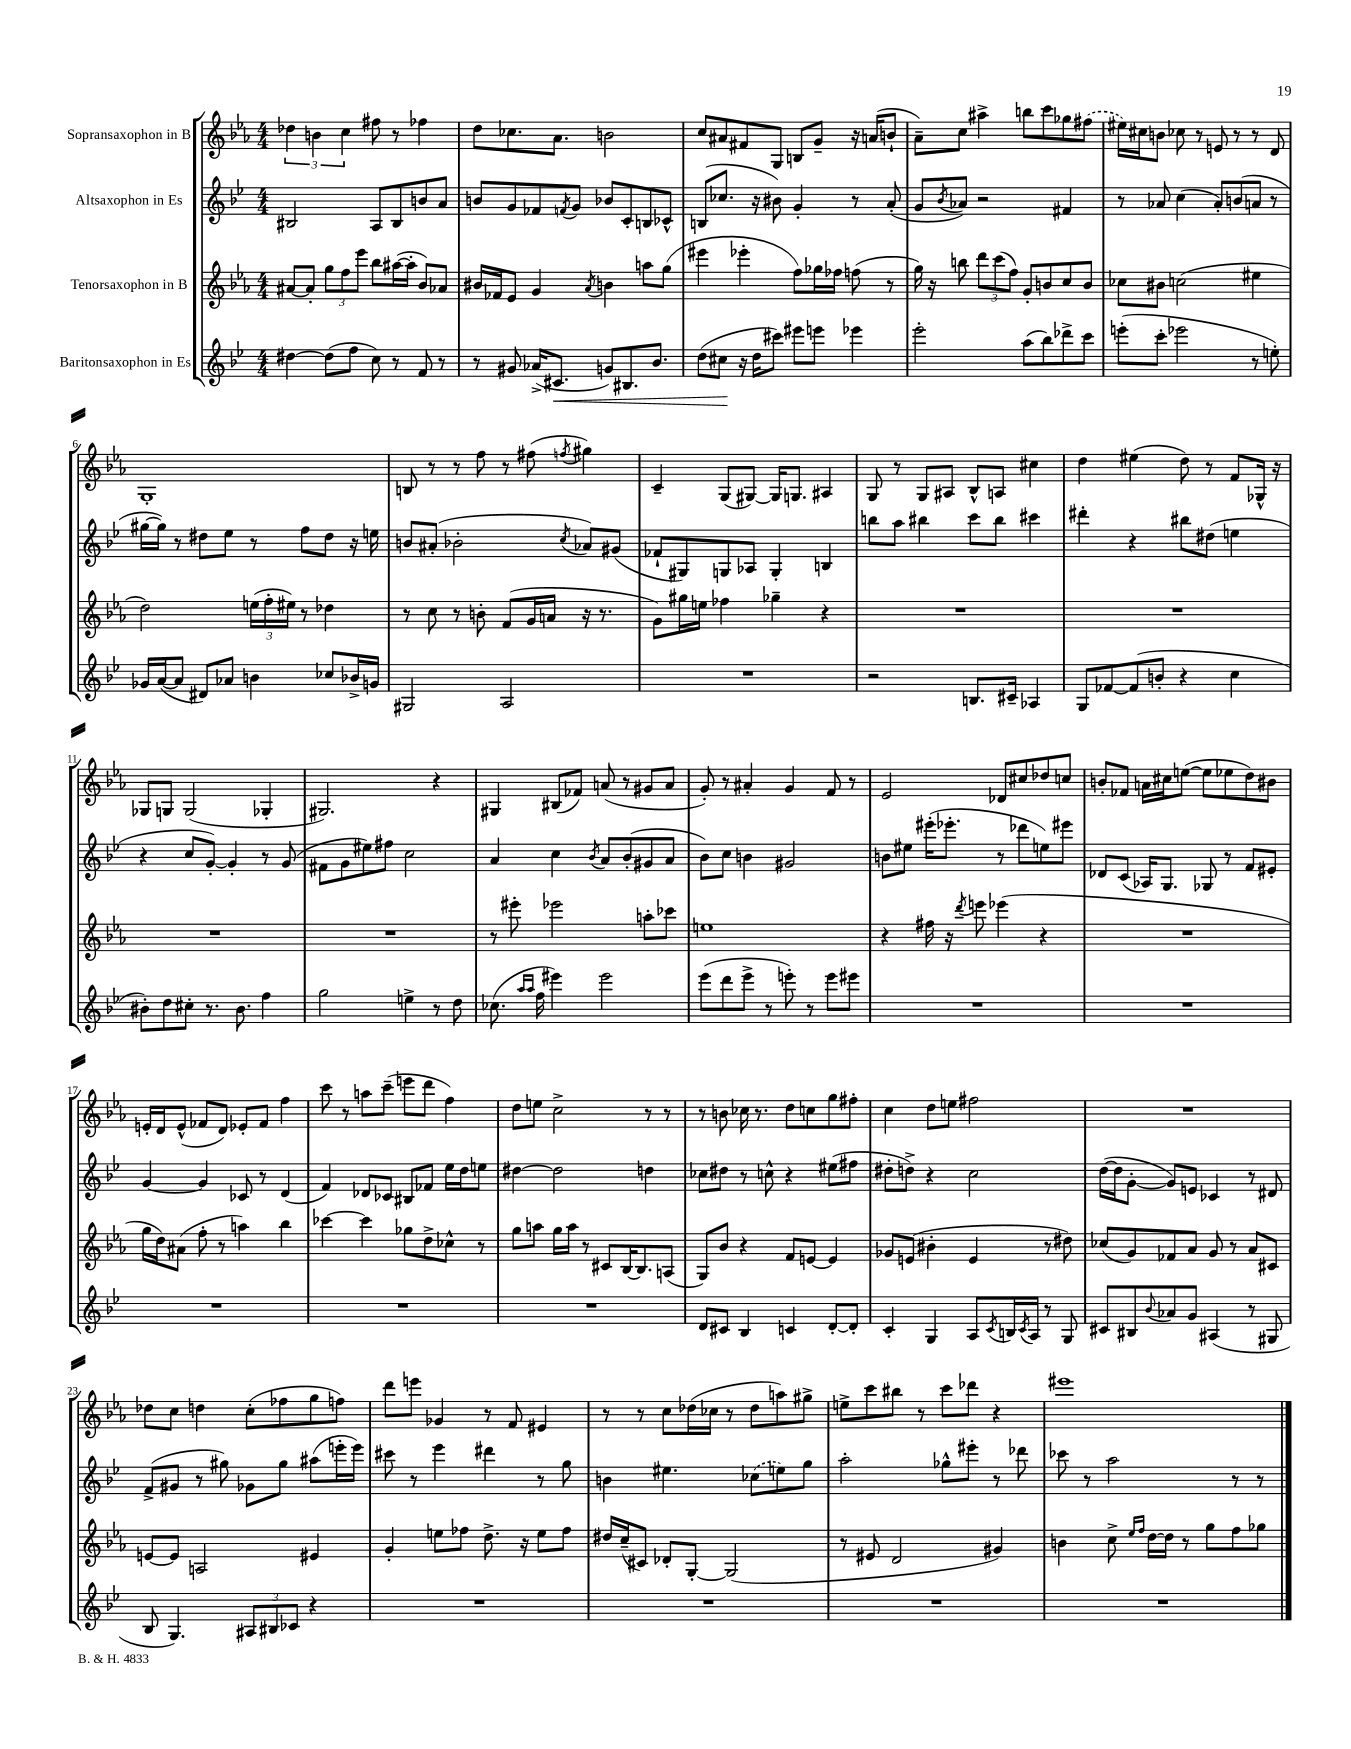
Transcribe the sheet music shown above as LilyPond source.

<<
\new StaffGroup <<
\new Staff = "s0" \with { instrumentName = "Sopransaxophon in B" } {
    \clef treble \key ees \major \numericTimeSignature \time 4/4
    \tuplet 3/2 { des''4 b'4 c''4 } fis''8 r8 fes''4 |
    d''8 ces''8. aes'8. b'2 |
    c''8 ais'8 fis'8 g8 b8 g'8-- r16 a'16( b'8-! |
    aes'8--) c''8 ais''4-> b''8 c'''8 ges''8 \once \slurDashed fis''8( |
    eis''16) cis''16 b'8 ces''8 r8 e'8 r8 r8 d'8 |
    g1-. |
    b8 r8 r8 f''8 r8 fis''8( \acciaccatura { f''8 } gis''4) |
    c'4-- g8( gis8~) gis16 g8. ais4 |
    g8 r8 g8 ais8 bes8-^ a8 cis''4 |
    d''4 eis''4( d''8) r8 f'8 ges16-^ r16 |
    ges8 g8 g2( ges4-. |
    gis2.) r4 |
    gis4 bis8( fes'8) a'8( r8 gis'8 a'8 |
    g'8-.) r8 ais'4-. g'4 f'8 r8 |
    ees'2 des'8 cis''8 des''8 c''8 |
    b'8-. fes'8 a'16 cis''16 e''8~( e''8 ees''8 d''8) bis'8 |
    e'16-. d'16 e'8-^( fes'8 d'8) ees'8-. fes'8 f''4 |
    c'''8 r8 a''8 c'''8--( e'''8 d'''8 f''4) |
    d''8 e''8 c''2-> r8 r8 |
    r8 b'8 ces''16 r8. d''8 c''8 g''8 fis''8-. |
    c''4 d''8 e''8 fis''2 |
    R1 |
    des''8 c''8 d''4 c''8-.( fes''8 g''8 f''8) |
    d'''8 e'''8 ges'4 r8 f'8 eis'4 |
    r8 r8 c''8 des''16( ces''16 r8 des''8 a''8) gis''8-> |
    e''8-> c'''8 bis''8 r8 c'''8 des'''8 r4 |
    eis'''1 \bar "|." |
}
\new Staff = "s1" \with { instrumentName = "Altsaxophon in Es" } {
    \clef treble \key bes \major \numericTimeSignature \time 4/4
    bis2 a8 bis8 b'8 a'8 |
    b'8 g'8 fes'8 \acciaccatura { f'8 } g'8 bes'8 c'8-. b8 ces'8-^ |
    b8( ces''8. r16 bis'8) g'4-. r8 a'8-.( |
    g'8 \acciaccatura { bes'8 } aes'8) r2 fis'4 |
    r8 aes'8 c''4( aes'8-.) b'8( a'8 r8 |
    gis''16~ gis''16) r8 dis''8 ees''8 r8 f''8 dis''8 r16 e''16 |
    b'8 ais'8-.( bes'2-. \acciaccatura { c''8 } aes'8) gis'8( |
    fes'8-! gis8) g8 aes8 g4-. b4 |
    b''8 a''8 bis''4 c'''8 bis''8 cis'''4 |
    dis'''4-. r4 bis''8 dis''8( e''4 |
    r4 c''8 g'8~-.) g'4-. r8 g'8( |
    fis'8 g'8 eis''8) fis''8 c''2 |
    a'4 c''4 \acciaccatura { bes'8 } a'8 bes'8-.( gis'8 a'8 |
    bes'8) c''8 b'4 gis'2 |
    b'8 eis''8 eis'''16-.( ees'''8.-. r8 des'''8 e''8) eis'''8 |
    des'8 c'8( aes16) g8. ges8 r8 f'8 eis'8-. |
    g'4~ g'4 ces'8 r8 d'4( |
    f'4) des'8 ces'8 bis8 fes'8 ees''16 d''16 e''8 |
    dis''4~ dis''2 d''4 |
    ces''8 dis''8 r8 c''8-^ r4 eis''8( fis''8 |
    dis''8-. d''8->) r4 c''2 |
    d''16~( d''16 g'8~-. g'8) e'8 ces'4 r8 dis'8 |
    f'8->( gis'8 r8 gis''8) ges'8 gis''8 ais''8( e'''16-. e'''16) |
    cis'''8 r8 ees'''4 dis'''4 r8 g''8 |
    b'4 eis''4. \once \slurDashed ces''8( e''8) g''8 |
    a''2-. ges''8-^ eis'''8-. r8 des'''8 |
    ces'''8 r8 a''2 r8 r8 \bar "|." |
}
\new Staff = "s2" \with { instrumentName = "Tenorsaxophon in B" } {
    \clef treble \key ees \major \numericTimeSignature \time 4/4
    ais'8~ ais'8-. \tuplet 3/2 { g''8 f''8 ees'''8 } bes''8 ais''16~( ais''16-. bes'8) aes'8 |
    bis'16 fes'16 ees'8 g'4 \acciaccatura { aes'8 } b'4 a''8 g''8( |
    eis'''4 ees'''4-. f''8) ges''16 fes''16 f''8( r8 |
    g''16) r16 b''8 \tuplet 3/2 { d'''8 c'''8( f''8) } g'8-. b'8 c''8 b'8 |
    ces''8 bis'8 c''2( eis''4 |
    d''2) \tuplet 3/2 { e''16( f''16-. eis''16) } r8 des''4 |
    r8 c''8 r8 b'8-. f'8( g'16 a'16 r16 r8. |
    g'8) gis''16 e''16 fes''4 ges''4-- r4 |
    R1 |
    R1 |
    R1 |
    R1 |
    r8 eis'''8-. ees'''2 a''8-. ces'''8 |
    e''1 |
    r4 fis''16 r16 \acciaccatura { d'''8 } e'''8 ees'''4( r4 |
    R1 |
    g''16 d''16) ais'8( f''8-. r8 a''4) bes''4 |
    ces'''4~ ces'''4 ges''8 d''8-> ces''8-^ r8 |
    g''8 a''8 g''16 a''16 r8 cis'8 bes16~ bes8. a8( |
    g8) bes'8 r4 f'8 e'8~ e'4 |
    ges'8 e'8( bis'4-. e'4 r8 dis''8) |
    ces''8( g'8) fes'8 aes'8 g'8 r8 aes'8 cis'8 |
    e'8~ e'8 a2 eis'4 |
    g'4-. e''8 fes''8 d''8.-> r16 e''8 fes''8 |
    dis''16 c''16--( cis'8) des'8-. g8~-. g2( |
    r8 eis'8 d'2 gis'4) |
    b'4 c''8-> \grace { ees''16 f''16 } d''16~ d''16 r8 g''8 f''8 ges''8 \bar "|." |
}
\new Staff = "s3" \with { instrumentName = "Baritonsaxophon in Es" } {
    \clef treble \key bes \major \numericTimeSignature \time 4/4
    dis''4~ dis''8( f''8 c''8) r8 f'8 r8 |
    r8 gis'8 aes'16->( cis'8.\< g'8) bis8. bes'8. |
    d''8( cis''8\! r16 d''16 cis'''8) eis'''8 e'''8 ees'''4 |
    ees'''2-. a''8( bes''8) des'''8-> c'''8 |
    e'''8-.( c'''8-. ees'''2 r8 e''8-.) |
    ges'16 a'16~( a'8 dis'8) aes'8 b'4 ces''8 bes'16-> g'16 |
    gis2 a2 |
    R1 |
    r2 b8. cis'16-- aes4 |
    g8 fes'8~ fes'8( b'8-. r4 c''4 |
    bis'8-.) d''8 cis''8-. r8. bis'8. f''4 |
    g''2 e''4-> r8 d''8 |
    ces''8.( \grace { a''16 a''16 } f''16 eis'''4) eis'''2 |
    ees'''8( d'''8 ees'''8-> r8 e'''8-.) r8 e'''8 eis'''8 |
    R1 |
    R1 |
    R1 |
    R1 |
    R1 |
    d'8 cis'8 bes4 c'4 d'8~-. d'8-. |
    c'4-. g4 a8 \acciaccatura { c'8 } b16 \acciaccatura { c'8 } a16 r8 g8 |
    cis'8 bis8 \appoggiatura { bes'8 } aes'8 g'8 ais4( r8 gis8 |
    bes8 g4.) \tuplet 3/2 { ais8 bis8 ces'8 } r4 |
    R1 |
    R1 |
    R1 |
    R1 \bar "|." |
}
>>
>>
